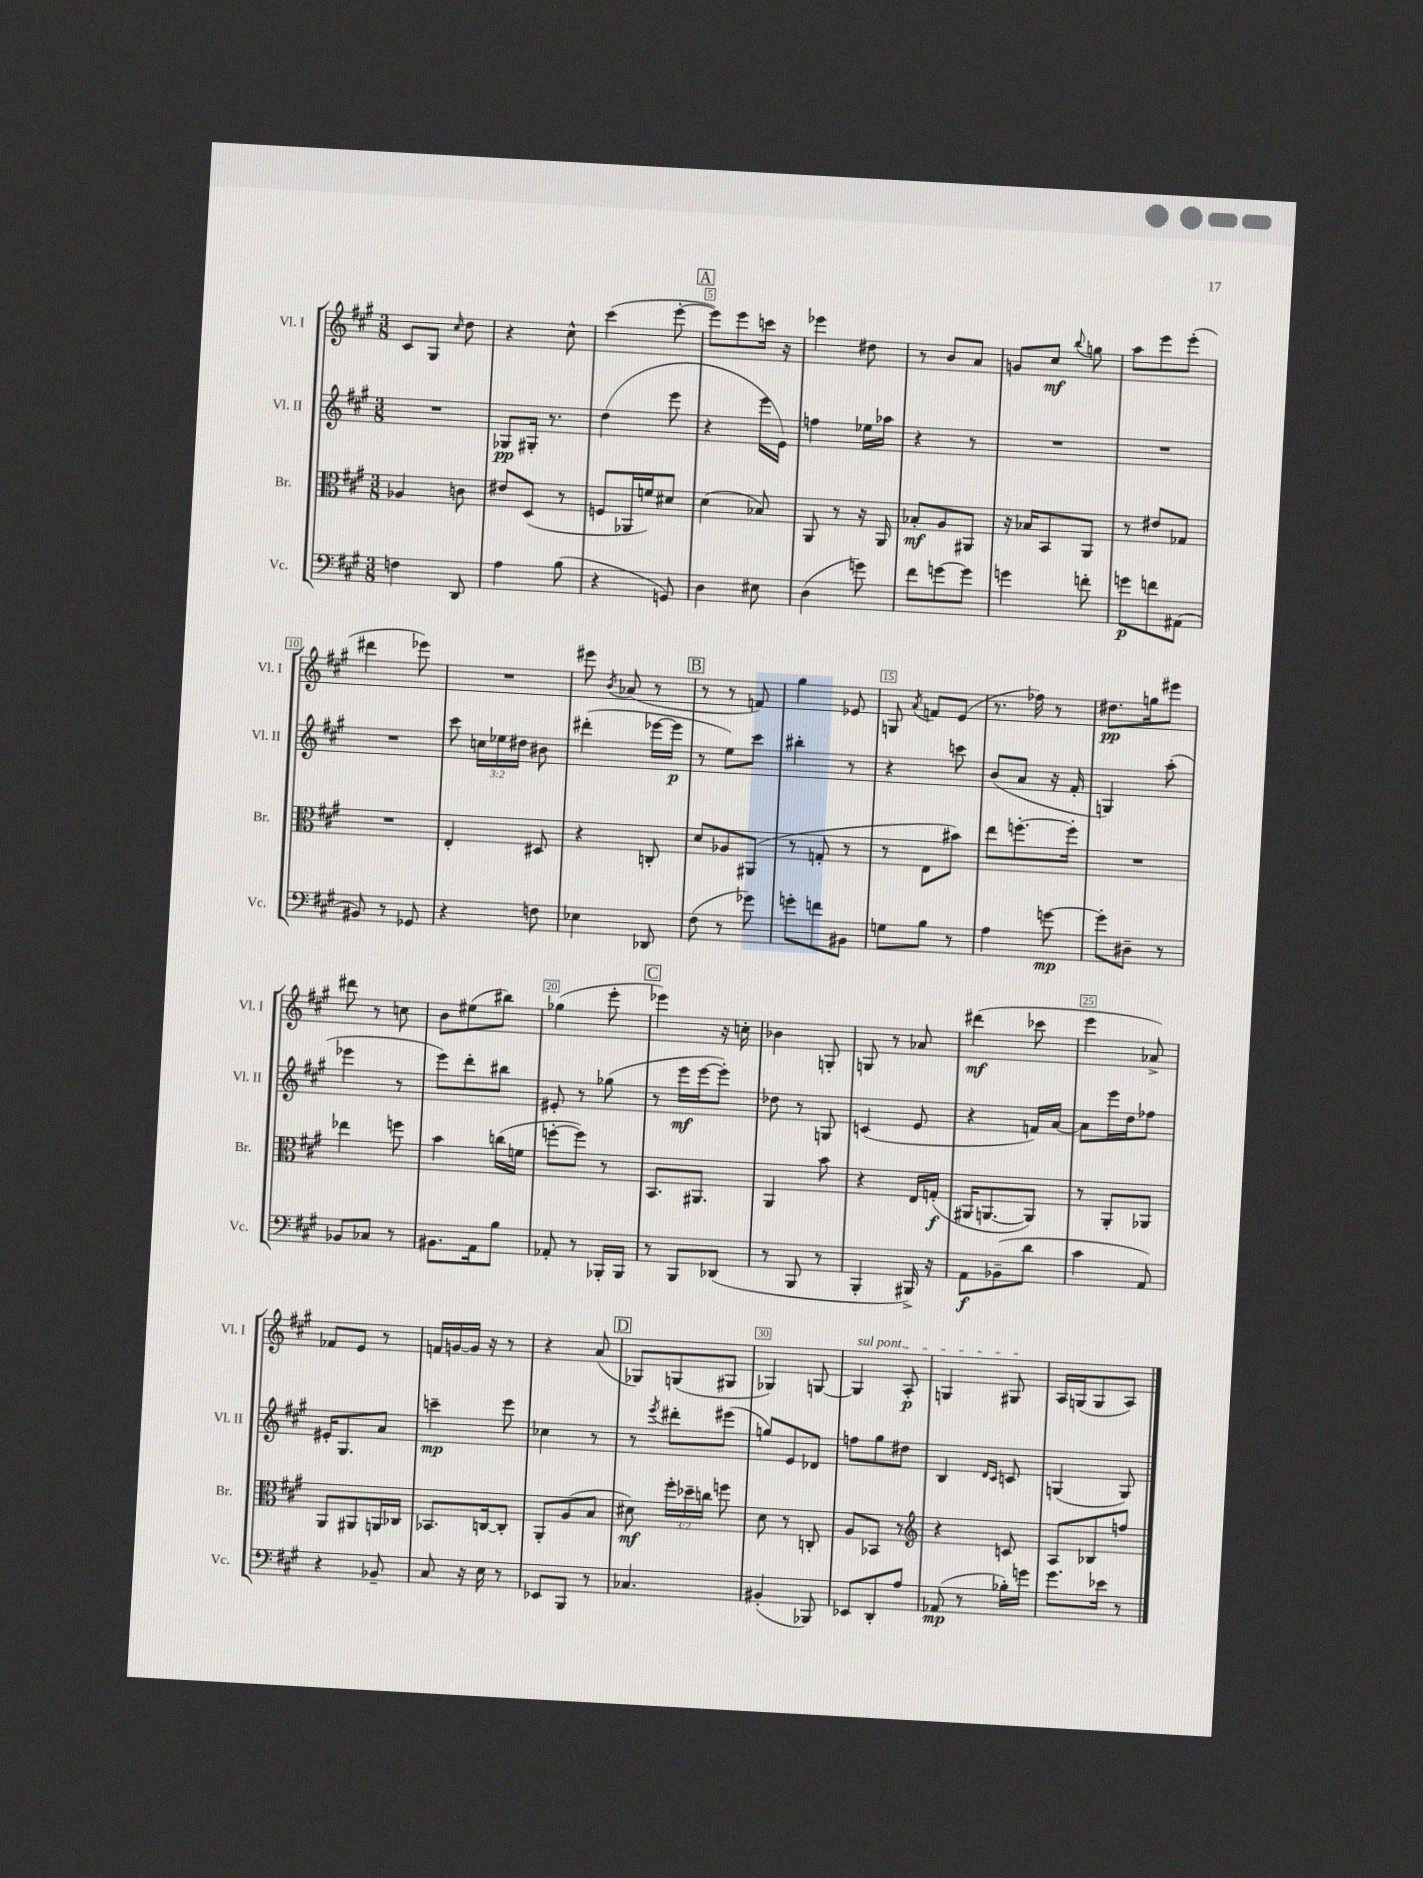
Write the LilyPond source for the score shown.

<<
\new StaffGroup <<
\new Staff = "s0" \with { instrumentName = "Vl. I" shortInstrumentName = "Vl. I" } {
    \clef treble \key a \major \numericTimeSignature \time 3/8
    \autoBeamOff cis'8[ gis8] \grace { cis''16 } d''8 |
    r4 cis''8-^ |
    cis'''4( e'''8~-. |
    \mark \markup { \box "A" } e'''8[) e'''8 c'''16] r16 |
    ees'''4 dis''8 |
    r8 b'8[ a'8] |
    g'8[ cis''8]\mf \appoggiatura { b''8 } g''8 |
    a''8[ e'''8 e'''8]-.( |
    dis'''4 ees'''8) |
    R4. |
    eis'''8 \acciaccatura { b'8 } aes'8( r8 |
    \mark \markup { \box "B" } r8 r8 f'8) |
    gis''4 ees'8 |
    g8 \acciaccatura { a'8 } f'8[ e'8]( |
    r8. fes''16) r8 |
    dis''8.[\pp g''16 eis'''8] |
    dis'''8 r8 c''8 |
    b'8[ eis''8( bis''8]) |
    ges''4( e'''8-. |
    \mark \markup { \box "C" } ees'''4) r16 c''16-. |
    bes'4 g8-. |
    g8 r8 aes'8 |
    dis'''4\mf( ces'''8 |
    e'''4 aes'8->) |
    fes'8[ e'8] r8 |
    f'16[ g'16~ g'16] r16 r8 |
    r4 a'8( |
    \mark \markup { \box "D" } ges8[) g8( gis8] |
    ges4) g8~ |
    \once \override TextSpanner.bound-details.left.text = \markup { \italic "sul pont." } g4\startTextSpan a8-.\p |
    g4 gis8\stopTextSpan |
    a16[ g16( g8 a8]) \bar "|." |
}
\new Staff = "s1" \with { instrumentName = "Vl. II" shortInstrumentName = "Vl. II" } {
    \clef treble \key a \major \numericTimeSignature \time 3/8 \override Staff.TupletNumber.text = #tuplet-number::calc-fraction-text
    \autoBeamOff R4. |
    ges8[\pp gis16]-. r8. |
    d''4( e'''8 |
    \mark \markup { \box "A" } r4 e'''16[ e'16]) |
    f''4 ees''16[ aes''16] |
    r4 r8 |
    R4. |
    R4. |
    R4. |
    cis'''8 \tuplet 3/2 { c''16[ ees''16 dis''16] } bis'8 |
    dis'''4-.( ees'''16[~ ees'''16]\p |
    \mark \markup { \box "B" } r8 e''8[) cis'''8] |
    bis''4-. r8 |
    r4 c'''8 |
    b'8[( a'8] r16 fis'16-. |
    g4) a''8-.( |
    ees'''4 r8 |
    e'''8[) d'''8-. bis''8] |
    eis'8-. r8 ges''8( |
    \mark \markup { \box "C" } r8 e'''16[\mf e'''16~ e'''8]-.) |
    des''8 r8 g8 |
    c'4( e'8 |
    r4 f'16[) a'16]~ |
    a'8[ e'''16 d''16 fes''8] |
    eis'16[-. gis8. a'8] |
    c'''4--\mp e'''8 |
    ces''4 r8 |
    \mark \markup { \box "D" } r8 \acciaccatura { e'''8 } dis'''8[-. eis'''8]( |
    g''8[) e'8 des'8] |
    f''8[ gis''8 dis''8] |
    b4 \grace { d'16[ cis'16] } c'8 |
    g4( g8) \bar "|." |
}
\new Staff = "s2" \with { instrumentName = "Br." shortInstrumentName = "Br." } {
    \clef alto \key a \major \numericTimeSignature \time 3/8 \override Staff.TupletNumber.text = #tuplet-number::calc-fraction-text
    \autoBeamOff aes4 c'8 |
    eis'8[ d8]( r8 |
    f8[ aes,16 f'16) dis'8] |
    \mark \markup { \box "A" } d'4( bes8) |
    a,8 r8 r16 a,16 |
    bes8[-.\mf a8 ais,8] |
    r16 bes16[ b,8 a,8] |
    r8 eis'8[ ges8] |
    R4. |
    e4-. dis8 |
    r4 c8-. |
    \mark \markup { \box "B" } d'8[ aes8 ais,8]( |
    r8 g8-. r8 |
    r8 e8[ bis'8]) |
    e''8[ f''8.~-. f''16]-. |
    R4. |
    ees''4 f''8 |
    b'4 c''16[( f'16] |
    f''8[~-. f''8]) r8 |
    \mark \markup { \box "C" } b,8.[ ais,8.] |
    a,4 b'8 |
    r4 e16[ g16]-.\f( |
    ais,16[ a,8.~ a,8]) |
    r8 a,8[-. aes,8] |
    a,8[ ais,8 a,16 ces16] |
    bes,8.[ c16~ c8]-. |
    a,8[-. a8( b8] |
    \mark \markup { \box "D" } dis'8\mf) \tuplet 3/2 { fis''16[-. des''16-- c''16] } f''8 |
    d'8 r8 c8-. |
    a8[ bes,8] r8 |
    \clef treble r4 c'8 |
    a8[ bes8 f''8] \bar "|." |
}
\new Staff = "s3" \with { instrumentName = "Vc." shortInstrumentName = "Vc." } {
    \clef bass \key a \major \numericTimeSignature \time 3/8
    \autoBeamOff f4 d,8 |
    a4 b8( |
    r4 g,8) |
    \mark \markup { \box "A" } d4 eis8 |
    d4( g'8) |
    fis'8[ g'8~ g'8] |
    g'4 f'8-. |
    g'8[\p f'8 ais,8]( |
    bis,8) r8 ges,8 |
    r4 f8 |
    ees4 des,8 |
    \mark \markup { \box "B" } fis8( r8 ges'8) |
    g'8[-. f'8 bis,8] |
    g8[ b8] r8 |
    a4 g'8~\mp |
    g'8[-. dis8]-- r8 |
    bes,8[ ces8] r8 |
    bis,8.[ a,16 b8] |
    aes,8-. r8 bes,,16[-. bes,,16] |
    \mark \markup { \box "C" } r8 b,,8[ des,8]( |
    r8 b,,8 r8 |
    b,,4-. bis,,16->) r16 |
    a,8[\f bes,8--( d'8] |
    cis'4 a,8) |
    r4 bes,8-- |
    cis8 r16 e16 r8 |
    ees,8[ b,,8] r8 |
    \mark \markup { \box "D" } ces4. |
    bis,4-.( bes,,8) |
    ees,8[ d,8-. a8] |
    aes,8\mp( r8 bes16[-.) g'16] |
    gis'8.[ ees'16] r8 \bar "|." |
}
>>
>>
\layout { \context { \Score currentBarNumber = #2 \override BarNumber.break-visibility = ##(#f #t #t) barNumberVisibility = #(every-nth-bar-number-visible 5) \override BarNumber.stencil = #(make-stencil-boxer 0.1 0.3 ly:text-interface::print) } }
